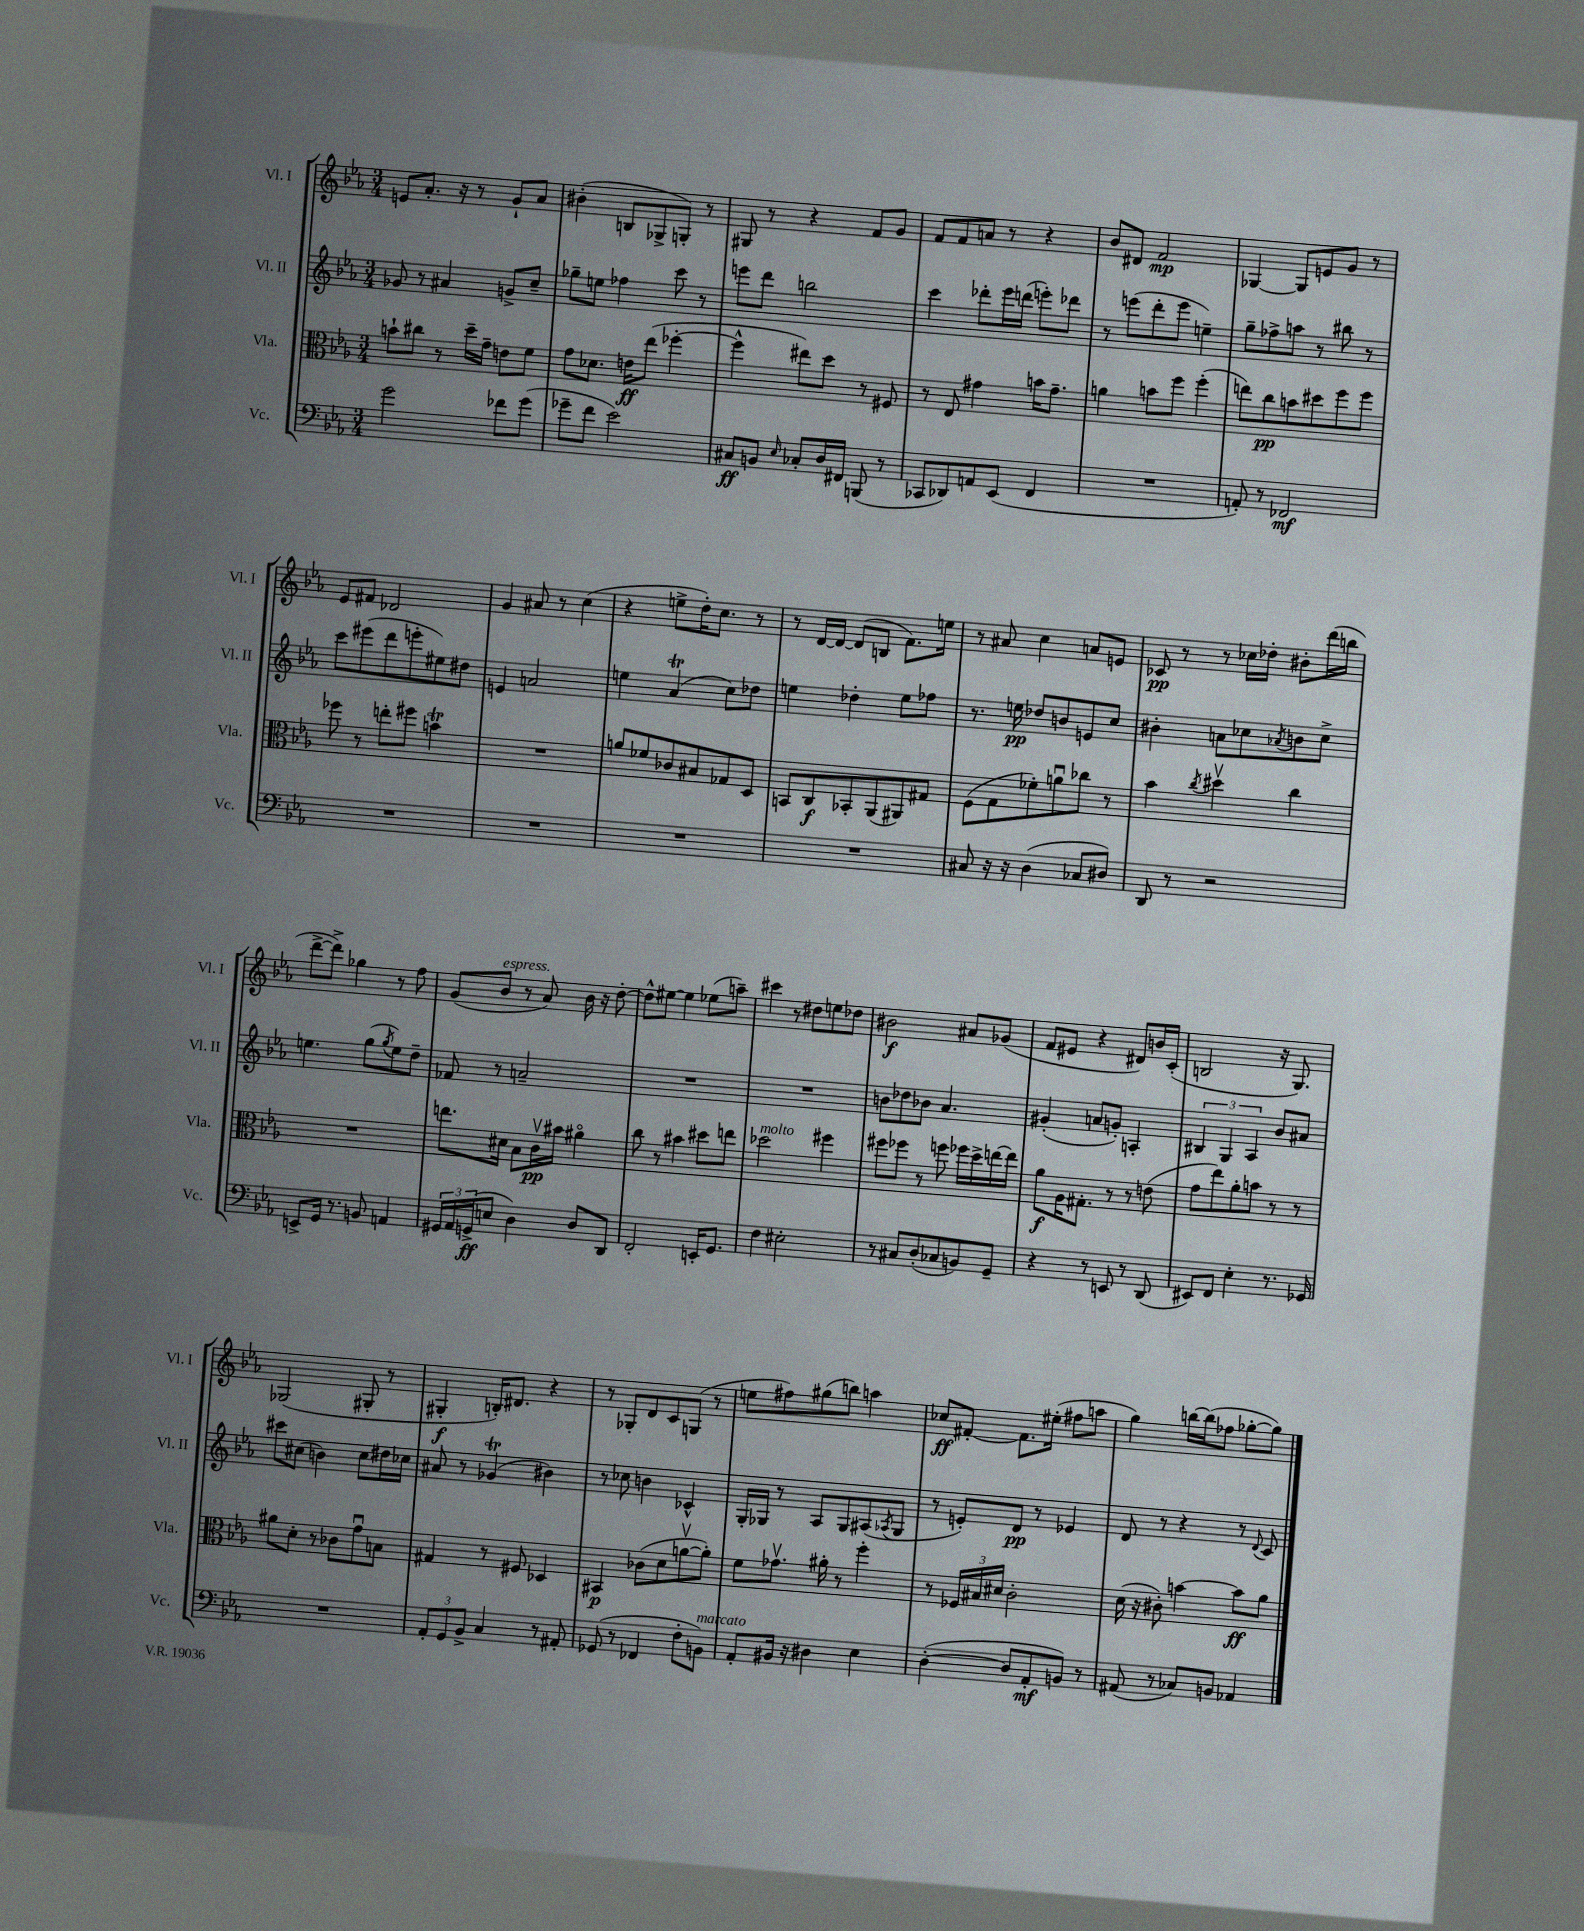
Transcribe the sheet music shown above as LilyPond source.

<<
\new StaffGroup <<
\new Staff = "s0" \with { instrumentName = "Vl. I" shortInstrumentName = "Vl. I" } {
    \clef treble \key ees \major \numericTimeSignature \time 3/4
    e'8 aes'8.-. r16 r8 g'8-! aes'8 |
    bis'4-.( b8 ges8-> g8-.) r8 |
    gis8 r8 r4 f'8 g'8 |
    f'8 f'8 a'8 r8 r4 |
    bes'8 dis'8 f'2\mp |
    ges4~ ges8 e'8 g'8 r8 |
    ees'8 fis'8 des'2 |
    g'4 ais'8 r8 c''4( |
    r4 e''8-> d''16-.) c''8. r8 |
    r8 d'16~ d'16~ d'8( b8 f'8.) e''16 |
    r8 ais'8 c''4 a'8 e'8 |
    ces'8\pp r8 r8 ces''16 des''16-. bis'8-. d'''16( b''16 |
    d'''8~-> d'''8->) ges''4 r8 f''8 |
    g'8( bes'8^\markup { \italic "espress." } r8 aes'8) bes'16 r16 d''8~-. |
    d''8-^ eis''8~ eis''4 ees''8( a''8--) |
    cis'''4 r8 dis''8 e''8 des''8 |
    bis'2\f ais'8 ges'8( |
    f'8 eis'8 r4 dis'8) b'16 c'16-.( |
    b2 r16 g8.) |
    ges2( gis8-. r8 |
    gis4-.\f b16-.) dis'8. r4 |
    r8 ges8-. d'8 c'8 g8( r8 |
    e''8 fis''8) gis''8( b''8) a''4 |
    ces''8\ff fis'8~-. fis'8. eis''16-.( fis''8 a''8 |
    g''4) b''16~ b''16( fes''8 ges''8~-. ges''8) \bar "|." |
}
\new Staff = "s1" \with { instrumentName = "Vl. II" shortInstrumentName = "Vl. II" } {
    \clef treble \key ees \major \numericTimeSignature \time 3/4
    ges'8 r8 ais'4 g'8-> c''8-- |
    ges''8-- e''8 fes''4 c'''8 r8 |
    e'''8 d'''8 b''2 |
    c'''4 des'''8-. ees'''16 d'''16( e'''8-.) des'''8 |
    r8 e'''8( d'''8-. e'''8 e''4--) |
    g''8-- fes''8-> a''8 r8 bis''8 r8 |
    c'''8 eis'''8( d'''8 e'''8-. eis''8) dis''8 |
    e'4 a'2 |
    e''4 aes'4\trill( c''8) des''8 |
    e''4 des''4-. e''8 fes''8 |
    r8. e''16\pp des''8 b'8 e'8 c''8 |
    bis'4-. a'8 ces''8 \acciaccatura { aes'8 } b'8 ces''8-> |
    e''4. g''8( \acciaccatura { g''8 } e''8) d''8-- |
    fes'8 r8 a'2-- |
    R2. |
    R2. |
    b'8 des''8 bes'8 aes'4. |
    gis'4-.( a'8 g'8-.) a4-. |
    \tuplet 3/2 { bis4 g4 aes4 } bes'8 ais'8 |
    cis'''8 cis''8( b'4) cis''8 dis''16 ces''16 |
    ais'8 r8 ges'4\trill( bis'4) |
    r8 ces''8 b'4 ces'4-^ |
    g16-. ges16 r8 aes8 ges8 ais8( \acciaccatura { aes8 } ges8 |
    r8 e'8-.) d'8\pp r8 ees'4 |
    d'8 r8 r4 r8 \appoggiatura { d'8 } c'8 \bar "|." |
}
\new Staff = "s2" \with { instrumentName = "Vla." shortInstrumentName = "Vla." } {
    \clef alto \key ees \major \numericTimeSignature \time 3/4
    b'8-! cis''8 r8 d''16-- g'16-- e'8 f'8 |
    g'8 des'8. e'16\ff ees''8( fes''4~-. |
    fes''4-^ eis''8) d''8 r8 fis8 |
    r8 ees8 gis'4 b'16 gis'8.-- |
    a'4 b'8 f''8 f''4-.( |
    e''8) c''8\pp b'8 dis''8 f''8 f''8 |
    fes''8 r8 e''8-. fis''8 b'4\trill |
    R2. |
    a'8 fes'8 ces'8 bis8 ges8 d8 |
    b,8 c8\f bes,8-. aes,8( ais,8) gis8 |
    f8( g8 fes'8-.) a'8\downbow ces''8 r8 |
    bes'4 \acciaccatura { c''8 } dis''4\upbow c''4 |
    R2. |
    e''8. dis'16 bes8 c'16\upbow\pp bis'16 ais'4\flageolet |
    c''8 r8 bis'4 dis''8 e''8 |
    des''2^\markup { \italic "molto" } fis''4 |
    fis''8 fes''8 r8 f''8 fes''16 d''16-> e''16~ e''16 |
    aes'8\f aes16 gis8.-. r8 r8 e'8( |
    g'8 ees''8) aes'8-. b'8 r8 r8 |
    ais'8 d'8-. r8 ces'8 g'8\downbow b8 |
    gis4 r8 fis8 des4 |
    bis,4\p ces'8( d'8 a'8~\upbow a'8-.) |
    f'8 ges'8.\upbow ais'16-. r8 f''4-. |
    r8 \tuplet 3/2 { fes16 bis16 dis'16 } c'2-. |
    d'16( r16 cis'8-.) b'4~ b'8\ff aes'8 \bar "|." |
}
\new Staff = "s3" \with { instrumentName = "Vc." shortInstrumentName = "Vc." } {
    \clef bass \key ees \major \numericTimeSignature \time 3/4
    g'2 fes'8 g'8( |
    ges'8-- f'8 ees'2) |
    cis8\ff b,8 \grace { ees16 } ces8-. d16 fis,16 b,,8( r8 |
    ces,8 des,8) a,8 ees,8( f,4 |
    R2. |
    a,8-.) r8 fes,2\mf |
    R2. |
    R2. |
    R2. |
    R2. |
    cis8 r16 r16 d4( ces8 dis8) |
    d,8 r8 r2 |
    e,8-> g,16 r8. b,8 a,4 |
    \tuplet 3/2 { gis,16 aes,16 g,16->\ff( } e8 d4) d8 d,8 |
    f,2-. e,16-. g,8. |
    f4 eis2-. |
    r8 cis8 d8-.( ces8 b,8) g,8-- |
    r4 r8 e,8 r8 d,8( |
    eis,8) f,8 ees4-. r8. ges,16 |
    R2. |
    \tuplet 3/2 { aes,8-. g,8 bes,8-> } c4 r8 ais,8-. |
    ges,8( r8 fes,4 f8-. b,8^\markup { \italic "marcato" }) |
    aes,8-. bis,16 r16 dis4 ees4 |
    d4~-.( d8 aes,8-.\mf b,8) r8 |
    ais,8( r8 ces8) b,8 aes,4 \bar "|." |
}
>>
>>
\layout { \context { \Score \remove "Bar_number_engraver" } }
